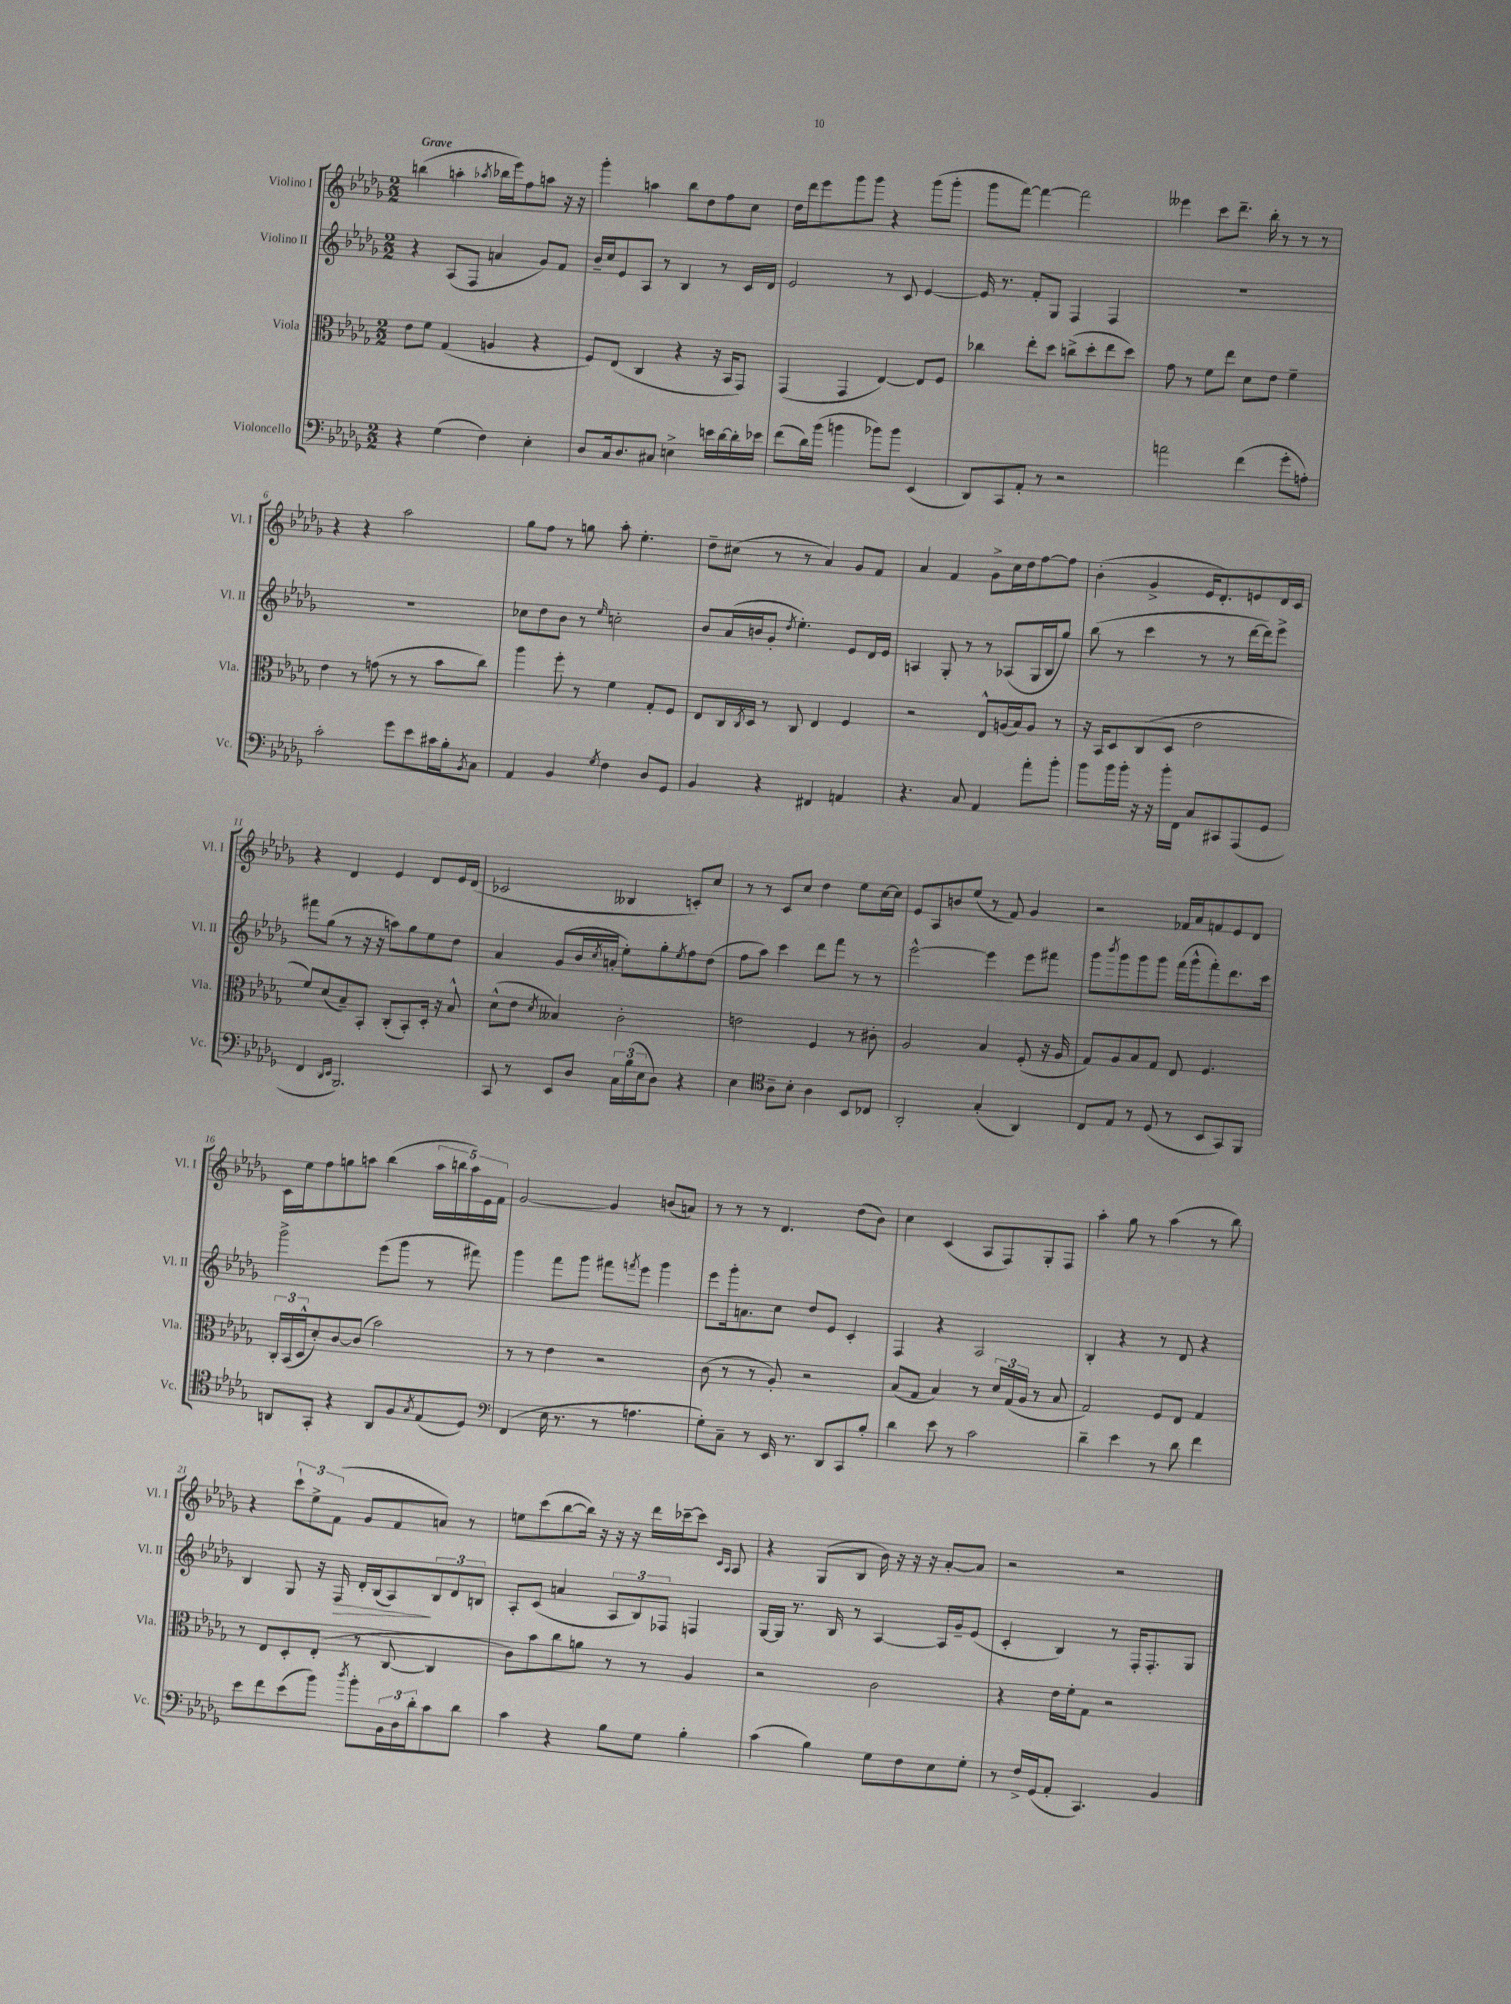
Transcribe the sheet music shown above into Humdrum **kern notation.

**kern	**kern	**kern	**dynam	**kern
*part4	*part3	*part2	*part2	*part1
*staff4	*staff3	*staff2	*staff2	*staff1
*I"Violoncello	*I"Viola	*I"Violino II	*	*I"Violino I
*I'Vc.	*I'Vla.	*I'Vl. II	*	*I'Vl. I
*clefF4	*clefC3	*clefG2	*	*clefG2
*k[b-e-a-d-g-]	*k[b-e-a-d-g-]	*k[b-e-a-d-g-]	*	*k[b-e-a-d-g-]
*M2/2	*M2/2	*M2/2	*	*M2/2
=1	=1	=1	=1	=1
!	!	!	!	!LO:TX:a:B:t=Grave
4r	8e-\L	4r	.	(4bbn\
.	8f\J	.	.	.
(4G-\	(4G-/	(8A-/L	.	4aan'\
.	.	8F/J	.	.
.	.	.	.	8qaa-X/
4F\)	4An/	4an/	.	16bb-X\LL
.	.	.	.	16eee-\J)
.	.	.	.	8ff\
4E-'\	4r	8g-/L)	.	8aan\J
.	.	8f/J	.	16r
.	.	.	.	16r
=2	=2	=2	=2	=2
8D-/L	8F/L)	16b-~/LL	.	4ggg-'\
.	.	16cc/J	.	.
16C/k	(8E-/J	8e-/	.	.
8.D-/	.	.	.	.
.	4C/	8A-/J	.	4aan\
8C#X/J	.	8r	.	.
4En^\	4r	4B-/	.	8bb-\L
.	.	.	.	8dd-\
16en\LL	16r	8r	.	8ff\
[16d-\	16BB-/KL	.	.	.
16d-'\]	8GG-/J)	16c/LL	.	8cc\J
16e-X\JJ	.	16d-/JJ	.	.
=3	=3	=3	=3	=3
(8f\L	(4GG-/	2e-/	.	16dd-\LL
.	.	.	.	16ddd-\J
16d-\L)	.	.	.	8eee-\
(16b-\JJ	.	.	.	.
4bn\	4GG-/	.	.	8ggg-\
.	.	.	.	8ggg-\J
8b-X\L)	[4E-/)	8r	.	4r
8b-\J	.	8c/	.	.
(4EE-/	8E-/L]	[4e-/	.	(8ggg-\L
.	8F/J	.	.	8ggg-'\J
=4	=4	=4	=4	=4
8DD-/L)	4cc-X\	16e-/]	.	8ggg-\L
.	.	8.r	.	.
8CC/	.	.	.	[8fff\J)
8AA-'/J	8ee-'\L	8f'/L	.	4fff\_
8r	8dd-\J	8G-/J	.	.
2r	(8ccn^\L	4F/	.	2fff\]
.	8dd-'\	.	.	.
.	8ee-\	4F/	.	.
.	8dd-\J)	.	.	.
=5	=5	=5	=5	=5
2an\	8g-\	1r	.	4eee--X\
.	8r	.	.	.
.	8f\L	.	.	8ccc\L
.	8ee-\J	.	.	8.ddd-~\J
(4f\	8d-\L	.	.	.
.	.	.	.	16bb-'\
.	8e-\J	.	.	8r
8g-'\L	4f~\	.	.	8r
8An'\J)	.	.	.	8r
!!LO:LB:g=z
=6	=6	=6	=6	=6
2c'\	4e-\	1r	.	4r
.	8r	.	.	4r
.	(8gn\	.	.	.
8g-\L	8r	.	.	2aa-\
8e-\	8r	.	.	.
16c#X\L	8b-\L	.	.	.
16B-'\J	.	.	.	.
8qBB-/	.	.	.	.
8C\J	8cc\J)	.	.	.
=7	=7	=7	=7	=7
4AA-/	4aa-\	8cc-X\L	.	8gg-\L
.	.	8dd-\	.	8ff\J
4BB-/	8ff'\	8b-\J	.	8r
.	8r	8r	.	8ggn\
8qG-/	.	16qqee-/	.	.
4F\	4f\	2ccn'\	.	8aa-'\
.	.	.	.	4.ee-'\
8D-/L	8G-'/L	.	.	.
8GG-/J	8F/J	.	.	.
=8	=8	=8	=8	=8
4BB-/	8E-/L	8b-/L	.	8dd-~\L
.	16C/L	(16a-/L	.	(8cc#X\J
.	8qC/	.	.	.
.	16D-/JJ	16bn/J	.	.
4r	8r	8g-'/J	.	8r
.	.	8qdd-/	.	.
.	8C/	4.ee-'\)	.	8r
4FF#X/	4E-/	.	.	4a-/)
4AAn/	4F/	8e-/L	.	8g-/L
.	.	16d-/L	.	8f/J
.	.	16e-/JJ	.	.
=9	=9	=9	=9	=9
4.r	2r	4An/	.	4a-/
.	.	8G-'/	.	4f/
8C/	.	8r	.	.
4AA-/	8E-^^/L	8r	.	8g-^\L
.	(16An/L	(8A-X/L	.	16cc\L
.	16B-/J)	.	.	16dd-\J
8a-'\L	8A/J	16G-/L	.	[8ff\
.	.	16B-/J	.	.
8b-'\J	8r	8gg-/J)	.	8ff\J]
=10	=10	=10	=10	=10
8b-\L	16r	(8bb-\	.	(4b-'\
.	16BB-/KL	.	.	.
16b-\L	8D-/	8r	.	.
16b-'\JJ	.	.	.	.
16r	(8C/	4ccc\	.	4g-^/
16r	.	.	.	.
16b-'\LL	8D-/J	.	.	.
16FF\JJ	.	.	.	.
8C/L	2e-\	8r	.	16e-/KL
.	.	.	.	8.d-'/)
8CC#X/	.	8r	.	.
(8AAA-/	.	[16ddd-\LL	.	8en/
.	.	16ddd-\J])	.	.
8GG-/J	.	8eee-^\J	.	16d-/L
.	.	.	.	16c/JJ
!!LO:LB:g=z
=11	=11	=11	=11	=11
4FF/	8f/L)	8fff#X\L	.	4r
.	(8d-/	(8gg-\J	.	.
16qqDD-/LL	.	.	.	.
16qqEE-/JJ	.	.	.	.
2.BBB-/)	8B-~/)	8r	.	4d-/
.	8BB-'/J	16r	.	.
.	.	16r	.	.
.	(8C'/L	8aan\L)	.	4e-/
.	8BB-'/)	8gg-\	.	.
.	16D-'/Jk	8ee-\	.	8d-/L
.	16r	.	.	.
.	8B-^^/	8dd-\J	.	16e-/L
.	.	.	.	(16d-/JJ
=12	=12	=12	=12	=12
8CC/	(8d-^^\L	4a-/	.	2c-X/
8r	8e-\J	.	.	.
.	8qd-/	.	.	.
8EE-/L	4B--X/)	(8g-/L	.	.
8D-/J	.	16b-/L	.	.
.	.	8qcc/	.	.
.	.	16an'/JJ	.	.
24C\LL	2c'\	8ee-'\L)	.	4B--X/
(24B-\	.	.	.	.
24E-\J	.	.	.	.
8D-\J)	.	8gg-'\	.	.
.	.	8qee-/	.	.
4r	.	8ff\	.	8cn'/L)
.	.	(8dd-\J	.	8cc/J
=13	=13	=13	=13	=13
4E-\	2en\	8ff\L	.	8r
.	.	8aa-\J)	.	8r
*clefC4	*	*	*	*
8A-~\L	.	4ccc\	.	8c/L
8B-'\J	.	.	.	8cc/J
4A-\	4F/	8ddd-\L	.	4dd-\
.	.	8fff\J	.	.
8BB-/L	8r	8r	.	8ee-\L
8C-X/J	8c#X'\	8r	.	[16cc\L
.	.	.	.	16cc\JJ]
=14	=14	=14	=14	=14
2AA-'/	2A-/	[2eee-^^\	.	8e-/L
.	.	.	.	8A-/
.	.	.	.	8bn/
.	.	.	.	(8ee-/J
(4G-'/	4B-/	4eee-\]	.	8r
.	.	.	.	8f/)
4AA-/)	(8F'/	8eee-\L	.	4g-/
.	16r	8fff#X\J	.	.
.	16A-/	.	.	.
=15	=15	=15	=15	=15
8C/L	8G-/L)	8ggg-\L	.	2r
.	.	8qbbb-/	.	.
8E-/J	8A-/	8ggg-\	.	.
8r	8B-/	8ggg-\	.	.
(8D-/	8G-/J	8ggg-\J	.	.
8r	8E-/	(16fff\LL	.	16f-X/LL
.	.	16ggg-^^\J	.	16a-/J
8BB-/L	4.F/	8fff'\)	.	8fn/
8GG-/)	.	8.ddd-\	.	8e-/
8FF/J	.	.	.	8d-/J
.	.	16ccc\Jk	.	.
!!LO:LB:g=z
=16	=16	=16	=16	=16
8AAn/L	24C'/LL	2ggg-^\	.	16c\LL
.	(24BB-/	.	.	.
.	.	.	.	16ee-\J
.	24D-^^/J	.	.	.
8GG-'/J	8d-'/)	.	.	8ff\
4r	[8c/	.	.	8ggn\
.	(8c/J]	.	.	8aan\J
8AA/L	2b-\)	(8eee-\L	.	(4bb-\
8F/	.	8ggg-\J	.	.
8qG-/	.	.	.	.
(8E-/	.	8r	.	20aa\LL
.	.	.	.	20bbn\
.	.	.	.	20aa\)
8D-/J)	.	8fff#X\)	.	.
.	.	.	.	20e-\
.	.	.	.	20f\JJ
=17	=17	=17	=17	=17
*clefF4	*	*	*	*
(4FF/	8r	4ggg-\	.	[2g-/
.	8r	.	.	.
16E-\	4e-\	8fff\L	.	.
8.r	.	.	.	.
.	.	8ggg-\J	.	.
8r	2r	8fff#X\L	.	4g-/]
.	.	8qfffn/	.	.
4.An\	.	8eee-\J	.	.
.	.	4ggg-\	.	(8bn/L
.	.	.	.	8an/J)
=18	=18	=18	=18	=18
8G-'\L)	(8c\	8eee-\L	.	8r
8C~\J	8r	16ggg-'\k	.	8r
.	.	8.an\	.	.
8r	8r	.	.	8r
16EE-/	8A-'/)	8cc\J	.	4.d-/
8.r	.	.	.	.
.	2r	8dd-/L	.	.
8DD-/L	.	8e-/J	.	.
8CC/	.	4c'/	.	(8dd-\L
8B-'/J	.	.	.	8b-\J)
=19	=19	=19	=19	=19
4d-\	(8B-/L	4F/	.	4cc\
.	8G-/J	.	.	.
8e-\	4B-/)	4r	.	(4c/
8r	.	.	.	.
2c\	8r	2A-/	.	8A-/L
.	24d-/LL	.	.	8F/)
.	(24G-/	.	.	.
.	24A-/JJ	.	.	.
.	8r	.	.	8G-'/
.	8B-/	.	.	8F/J
=20	=20	=20	=20	=20
4d-~\	2G-/)	4B-'/	.	4aa-'\
4e-\	.	4r	.	8gg-\
.	.	.	.	8r
8r	8F/L	8r	.	(4aa-\
8d-\	8E-/J	8d-/	.	.
4f\	4G-/	4r	.	8r
.	.	.	.	8bb-\)
!!LO:LB:g=z
=21	=21	=21	=21	=21
8e-\L	8r	4B-/	.	4r
8f\	8E-/L	.	.	.
(8e-\	8D-'/	8G-/	.	12ccc`\L
.	.	.	.	12ee-^\
8b-\J)	(8E-'/J	16r	.	.
.	.	.	.	(12f\J
!	!	!	!LO:HP:b	!
.	.	16F/	>	.
8qdd-/	.	.	.	.
8b-'\L	8r	16d-'/LL	.	8g-/L
.	.	(16B-/J	.	.
24BB-\L	[8C/	8A-/)	.	8f/
24D-\	.	.	.	.
24d-'\J	.	.	.	.
8c\	4C/]	12B-/	]	8an/J)
.	.	12d-/	.	.
8d-\J	.	.	.	8r
.	.	12Bn/J	.	.
=22	=22	=22	=22	=22
4c\	8c\L)	8A-'/L	.	8een\L
.	8b-\	(8c/J	.	(8ccc\
4r	8cc\	4an/	.	[8bb-\
.	8an\J	.	.	16bb-\Jk])
.	.	.	.	16r
8B-\L	8r	12A-/L	.	16r
.	.	.	.	16r
.	.	12B-/)	.	.
8G-\J	8r	.	.	16ddd-\LL
.	.	12F-X/J	.	.
.	.	.	.	[16ccc-X~\J
4B-'\	4A-/	4Fn/	.	8ccc-\J]
.	.	.	.	16qqc/LL
.	.	.	.	16qqA-/JJ
.	.	.	.	8A-/
=23	=23	=23	=23	=23
(4c\	2r	[16G-/LL	.	4r
.	.	16G-/JJ]	.	.
.	.	8.r	.	.
4B-\)	.	.	.	(8G-/L
.	.	16B-/	.	.
.	.	8r	.	8B-/J
8G-\L	2c\	[4A-/	.	16b-\)
.	.	.	.	16r
8F\	.	.	.	16r
.	.	.	.	16r
8E-\	.	16A-/LL]	.	[8a-'/L
.	.	16g-~/J	.	.
8G-'\J	.	(8e-/J	.	8a-/J]
=24	=24	=24	=24	=24
8r	4r	4c'/	.	2r
16F^/LL	.	.	.	.
(16GG-/J	.	.	.	.
8AA-'/J	16e-\LL	4B-/)	.	.
.	16f'\J	.	.	.
4.CC/)	8G-\J	.	.	.
.	2r	8r	.	2r
.	.	16F'/KL	.	.
.	.	8.F'/	.	.
4BB-/	.	.	.	.
.	.	8G-/J	.	.
==	==	==	==	==
*-	*-	*-	*-	*-
